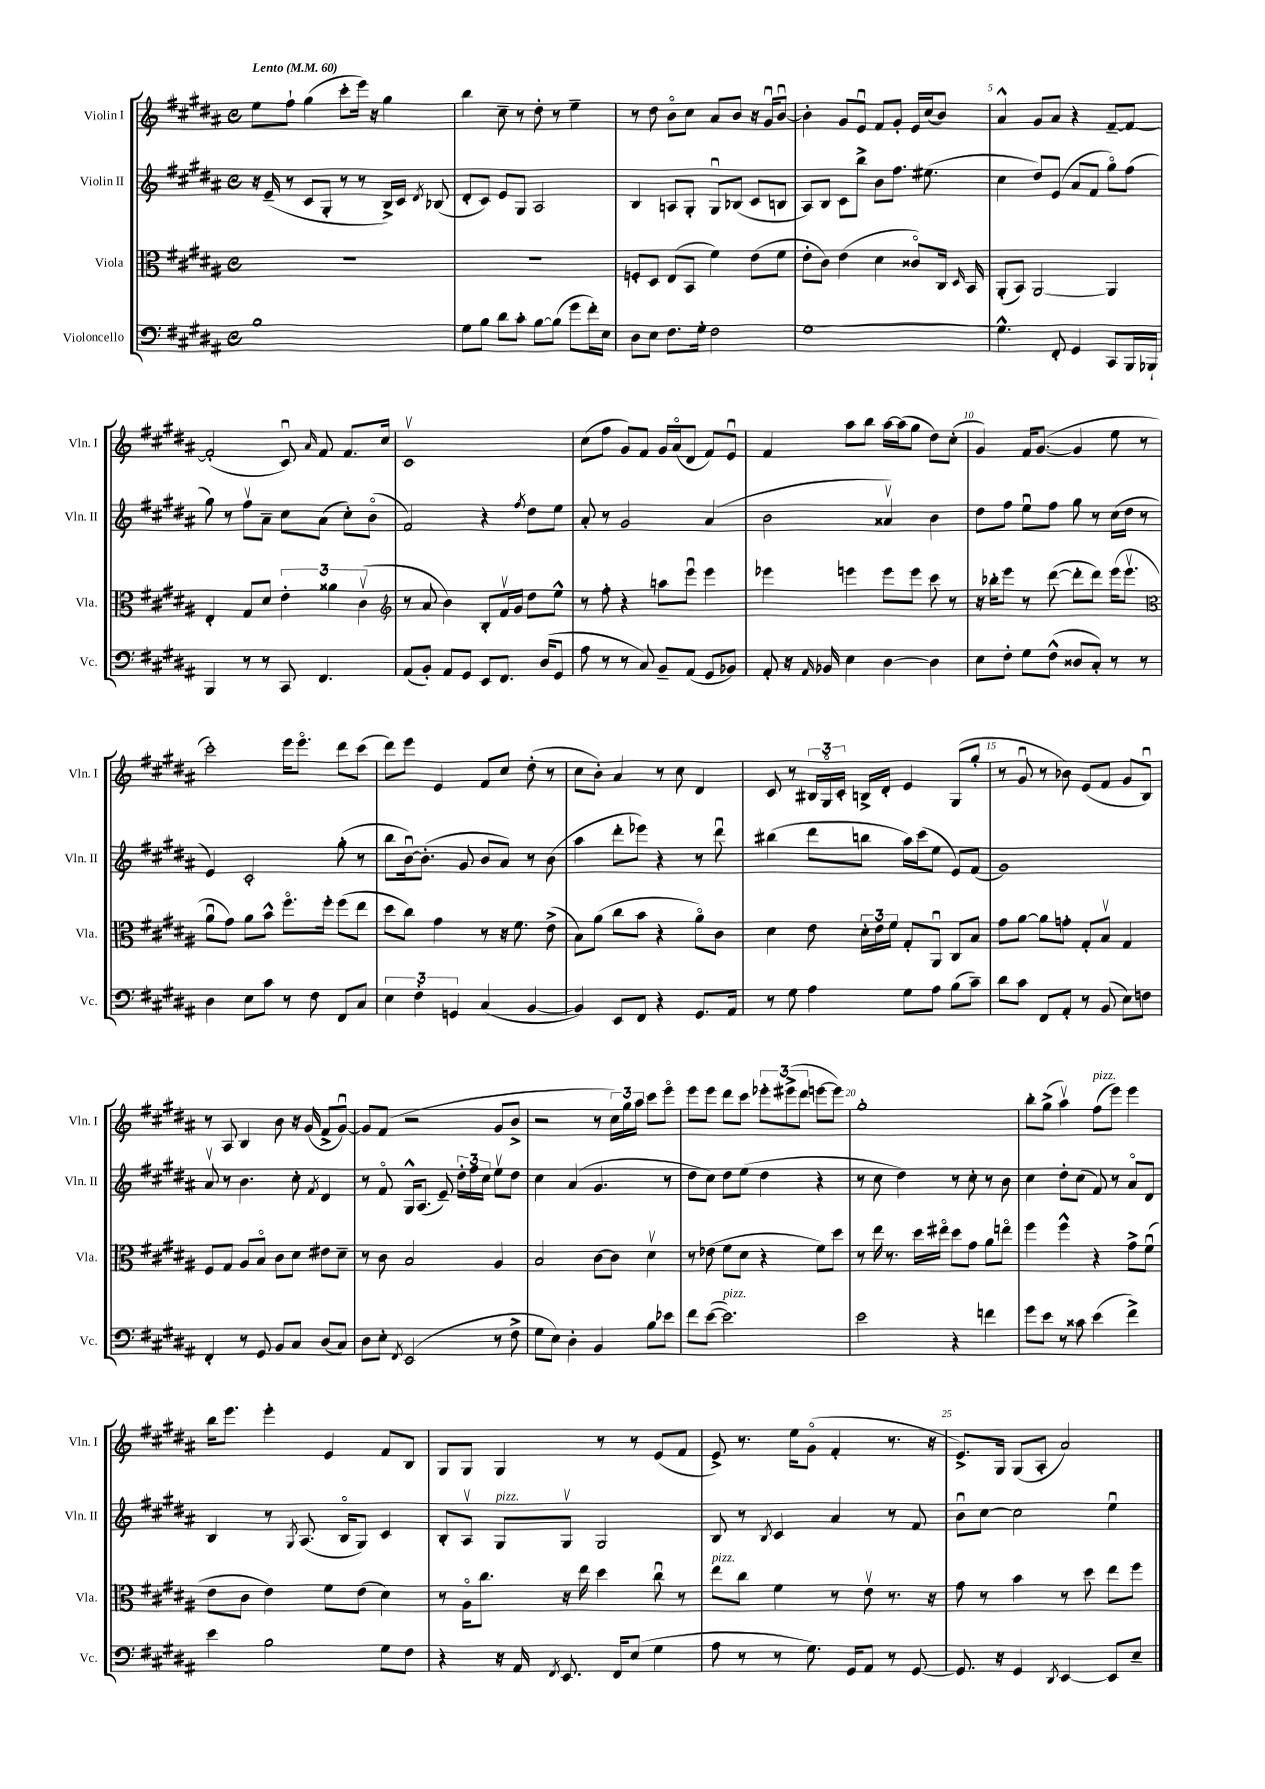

**kern	**kern	**kern	**kern
*staff4	*staff3	*staff2	*staff1
*clefF4	*clefC3	*clefG2	*clefG2
*k[f#c#g#d#a#]	*k[f#c#g#d#a#]	*k[f#c#g#d#a#]	*k[f#c#g#d#a#]
*M4/4	*M4/4	*M4/4	*M4/4
*met(c)	*met(c)	*met(c)	*met(c)
*MM60	*MM60	*MM60	*MM60
1B	1r	16r	8ee
.	.	(16e~	.
.	.	8r	8ff#`
.	.	8c#	(4gg#
.	.	8G#'	.
.	.	8r	8ccc#'
.	.	8r	16eee)
.	.	.	16r
.	.	16B^)	4gg#
.	.	16c#	.
.	.	8qd#	.
.	.	(8B-	.
=	=	=	=
8G#	1r	8d#'	4bb
8B	.	8c#)	.
8d#	.	8e	8cc#~
8c#'	.	8G#	8r
[8B	.	2A#	8dd#'
(8B]	.	.	8r
8g#	.	.	4ee~
16f#')	.	.	.
16E	.	.	.
=	=	=	=
8D#	8F'	4B	8r
8E	8D#	.	8dd#
8.F#	(8E	8A	8bo
.	8BB	8G#'	8cc#
16G#'	.	.	.
2F#	4f#)	8G#u	8a#
.	.	(8B-	8b
.	(8e	8c#	16r
.	.	.	16g#u
.	8f#	8B	[8bu
=	=	=	=
[1G#	8e'	8A#)	4b']
.	8c#)	8B	.
.	(4e	8c#	8g#
.	.	8bb^	8eu
.	4d#	8b	8f#
.	.	8.ff#	8g#'
.	8c##o)	.	16e
.	.	(8.ee#	(16cc#
.	16C#	.	8b)
.	16qqD#	.	.
.	16BB	.	.
=	=	=	=
4.G#^^]	(8AA#'	4cc#	4a#^^
.	8BB)	.	.
.	[2AA#	8dd#)	8g#
8FF#'	.	(8e	8a#
4GG#	.	8a#	4r
.	.	8f#	.
8CC#	4AA#]	8gg#o)	[8f#~
16BBB	.	(8ff#	8f#_
16BBB-`	.	.	.
=	=	=	=
4BBB	4E'	8gg#)	(2f#']
.	.	8r	.
8r	8G#	8ff#v	.
8r	8d#	8a#~	.
8CC#	6e'	8cc#	8c#u)
.	.	.	16qqa#
4.FF#	.	(8a#	8f#
.	6a##	.	.
.	.	8cc#')	8.f#
.	(6c#v	.	.
.	.	(8bo	.
.	.	.	16cc#
=	=	=	=
*	*clefG2	*	*
(8AA#	8r	2f#)	1c#v
8BB')	8a#	.	.
8AA#	4b)	.	.
8GG#	.	.	.
8EE	8B'	4r	.
8.FF#	16f#v	.	.
.	16g#	.	.
.	.	8qff#	.
.	8dd#	8dd#	.
(16D#	.	.	.
8GG#	8ee^^	8ee	.
=	=	=	=
8A#	8r	8a#'	(8cc#
8r	8ff#'	8r	8ff#
8r	4r	2g#	8g#)
8C#)	.	.	8f#
8BB~	8aa	.	16g#
.	.	.	(16a#o
(8AA#	8eeeu	.	8d#
8GG#	4eee	(4a#	8f#)
8BB-)	.	.	8eu
=	=	=	=
8AA#'	4eee-	2b	4f#
16r	.	.	.
16qqAA#	.	.	.
16BB-	.	.	.
4E	4eee	.	8aa#
.	.	.	8bb
[4D#	8eee	4a##v)	[16aa#
.	.	.	(16aa#]
.	8eee	.	8gg#
4D#]	8ccc#	4b	8dd#)
.	8r	.	(8cc#'
=	=	=	=
8E	16r	8dd#	4g#)
.	16bb-'	.	.
8F#'	8eee	8ff#	.
8G#	8r	8eeu	16f#
.	.	.	([8.g#
(8F#^^	([8ddd#	8ff#	.
8D##	8ddd#']	8gg#	4g#]
8C#')	8ddd#)	8r	.
8r	(16eee	(16cc#	8ee
.	8.eeev	16dd#	.
8r	.	8r	8r
=	=	=	=
*	*clefC3	*	*
4D#	8a#u	4e)	2ccc#')
.	8g#)	.	.
8E	8a#	2c#'	.
8c#	8b^^	.	.
8r	8.ff#o	.	16eee
.	.	.	8.eeeo
8F#	.	.	.
.	16ff#'	.	.
8FF#	(8ff#	(8gg#'	8ddd#
8C#	8ee	8r	(8ccc#
=	=	=	=
6E	8dd#	8bb	8ddd#)
.	8cc#)	[16bu)	8eee
6F#'	.	.	.
.	.	(8.b']	.
.	4g#	.	4e
6GG	.	.	.
.	.	8g#	.
(4C#	8r	8b	8f#
.	16r	8a#)	8cc#
.	8.f#	.	.
[4BB	.	8r	(8dd#'
.	(8e^	(8b	8r
=	=	=	=
4BB])	8B)	4aa#	8cc#
.	(8a#	.	8b')
8EE	8cc#	8ddd#'	4a#
8FF#	8b	8eee-)	.
4r	4r	4r	8r
.	.	.	8cc#
8.GG#	8a#o)	8r	4d#
.	8c#	8ddd#u	.
16AA#	.	.	.
=	=	=	=
8r	4d#	(4bb#	8c#
8G#	.	.	8r
4A#	8e	8ddd#	24B#
.	.	.	24G#o
.	.	.	24c#'
.	24d#'	8bb	16B^
.	24e	.	.
.	.	.	16d#'
.	24f#	.	.
8G#	8G#'	16aa#)	4e
.	.	(16ccc#	.
8A#	8AA#u	8ee	.
(8B	8C#	8e)	(8G#
8c#~)	8B	(8f#	8gg#'
=	=	=	=
8d#	8g#	1g#)	8r
8c#	[8a#	.	8g#u
8FF#	8a#]	.	8r
8AA#'	8g'	.	8b-)
8r	8G#'	.	(8e
(8BB	8Bv	.	8f#
8E)	4G#	.	8g#
8F	.	.	8Bu)
=	=	=	=
4FF#'	8F#	8a#v	8r
.	8G#	8r	8A#
8r	8A#	4.b	4B
8GG#	8Bo	.	.
8BB	8c#	.	8b
8C#	8d#	8cc#'	16r
.	.	.	(16g#
.	.	8qf#	.
(8D#	8e#	4d#	8f#^
8C#)	8d#~	.	[8g#u)
=	=	=	=
8D#	8r	8r	8g#]
8E'	8c#	8f#o	(8f#
8qFF#	.	.	.
(2EE	2B	16G#^^	2r
.	.	(8.A#	.
.	.	8e~)	.
.	.	24dd#'	.
.	.	24ff#	.
.	.	24cc#	.
8r	4A#	8eev	8g#
8F#^	.	8dd#	8b^
=	=	=	=
8G#	2B	4cc#	2r
8E)	.	.	.
4D#'	.	(4a#	.
4BB	[8c#	4.g#	8r
.	8c#]	.	24cc#)
.	.	.	24gg#
.	.	.	24aa#
8B	4d#v	.	8ccc#
8e-	.	8r	8eeeo
=	=	=	=
8f#	8r	8dd#	8eee
([8e	(8e-	8cc#)	8eee
2.e])	8f#	8dd#	8ddd#
.	8d#	(8ee	8ccc#
.	4r	4dd#	12eee-'
.	.	.	(12eee#^
.	.	.	12ddd#
.	8f#)	4r	[8eee
.	8dd#	.	8eee])
=	=	=	=
2e	8r	8r	1gg#'
.	16ee	8cc#	.
.	8.r	.	.
.	.	4dd#)	.
.	16dd#	.	.
.	16ee#o	.	.
4r	8dd#	8r	.
.	8g#	8cc#'	.
4f	8a#	8r	.
.	8eeo	8b	.
=	=	=	=
8g#	4ff#	4cc#	8bb'
8e	.	.	(8gg#^
8r	4ff#^^	8dd#'	4aa#v)
8c##	.	(8cc#	.
(4e	4r	8f#)	(8ff#
.	.	8r	8eee)
4f#^)	8g#^	8a#o	4eee
.	(8f#u	8d#	.
=	=	=	=
4e	8e	4B	16bb
.	.	.	8.eee
.	8c#	.	.
2B	4e)	8r	4eee'
.	.	8qG#	.
.	.	(8.A#	.
.	8f#	.	4e
.	.	16Bo	.
.	(8e	8G#)	.
8G#	4d#)	4c#	8f#
8F#	.	.	8B
=	=	=	=
4r	8r	8B'	8G#
.	16A#o	8A#v	8G#
.	8.cc#	.	.
16r	.	8G#	4G#
16AA#	.	.	.
8qFF#	.	.	.
8.EE	16r	8G#v	.
.	16ee	.	.
.	4dd#	2G#	8r
16FF#	.	.	.
(8E	.	.	8r
4G#	8cc#u	.	(8e
.	8r	.	8f#
=	=	=	=
8A#	8ee	8B	8e^)
8r	8cc#	8r	8.r
.	.	8qB	.
8r	4f#	4c#	.
.	.	.	16ee
8.G#)	.	.	(8g#o
.	8r	4a#	4f#'
16GG#	.	.	.
8AA#	8ev	.	.
8r	8.r	8r	8.r
[8GG#	.	8f#	.
.	16r	.	16r
=	=	=	=
8.GG#]	8g#	8bu	8.e^)
.	8r	[8cc#	.
16r	.	.	16G#
4GG#	4b	2cc#]	(8G#
.	.	.	8A#'
8qDD#	.	.	.
[4EE	8r	.	2a#)
.	8dd#	.	.
8EE]	8ee	4eeu	.
8E~	8ff#	.	.
==	==	==	==
*-	*-	*-	*-
